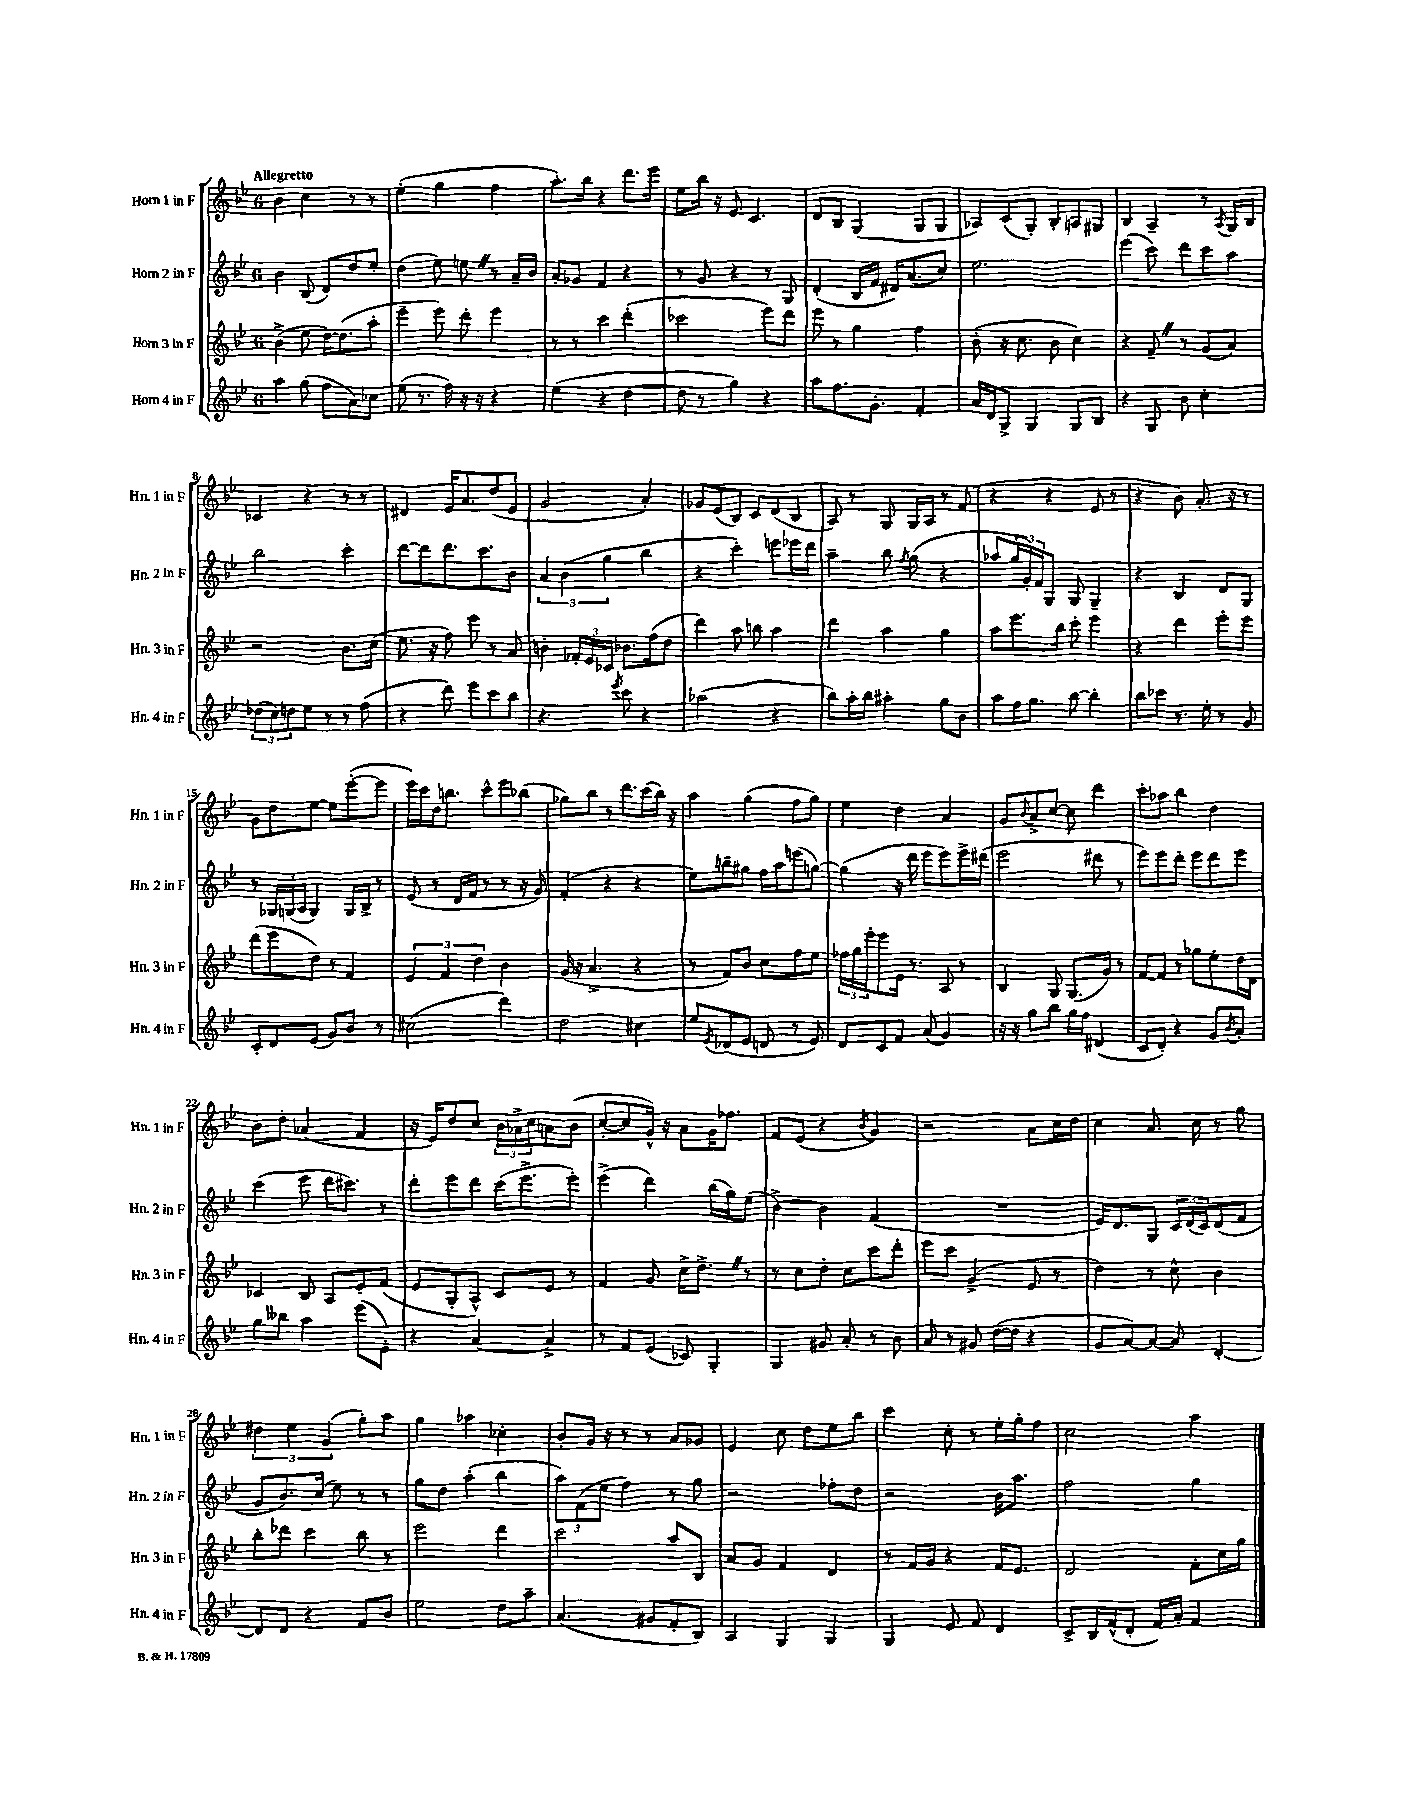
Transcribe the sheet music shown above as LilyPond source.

<<
\new StaffGroup <<
\new Staff = "s0" \with { instrumentName = "Horn 1 in F" shortInstrumentName = "Hn. 1 in F" } {
    \clef treble \key bes \major \once \override Staff.TimeSignature.style = #'single-digit \time 6/8 \tempo "Allegretto"
    bes'4 c''4 r8 r8 |
    ees''4-.( g''4 f''4 |
    a''8.-.) bes''16 r4 d'''8. ees'''16 |
    ees''8 bes''16 r16 ees'8 c'4. |
    d'8 bes8 g4( g8 g8 |
    aes8) c'8( g8-.) bes8-. a8 gis8 |
    bes4 a4-- r8 \acciaccatura { a8 } g16 bes16 |
    ces'4 r4 r8 r8 |
    dis'4 ees'16 a'8. d''8( ees'8 |
    g'2 a'4-.) |
    ges'8 ees'8( bes8) c'8 d'8( bes8 |
    a8) r8 g8 g16 a16 r8 f'8( |
    r4 r4 ees'8 r8 |
    r4 bes'8) a'8.-. r16 r8 |
    g'8 d''8 ees''8~ ees''8 ees'''8~-.( ees'''8 |
    ees'''16) c'''16 d''16 b''8. c'''8-^ ees'''8 bes''8( |
    ges''8) bes''8 r8 d'''8. c'''16( bes''16) r16 |
    a''4 g''4( f''8 g''8) |
    ees''4 d''4 a'4 |
    g'8 \appoggiatura { bes'8 } a'8-> c''8~ c''8 d'''4 |
    c'''8-. aes''8 bes''4 d''4 |
    bes'8 d''8-. aes'4( f'4 |
    r16 ees'16) d''8 c''8 \tuplet 3/2 { bes'16 aes'16-> c''16 } a'8 bes'8( |
    c''8~-. c''8 g'16-^) r16 a'8 g'16 fes''8. |
    f'8 ees'8( r4 \acciaccatura { bes'8 } g'4) |
    r2 a'8 c''16 d''16 |
    c''4 a'8. c''16 r8 g''8 |
    \tuplet 3/2 { dis''4 ees''4 g'4( } g''8-.) a''8 |
    g''4 aes''4 ces''4-. |
    bes'8-. g'16 r16 r8 r8 a'8 ges'8 |
    ees'4 c''8 d''8 ees''8 bes''8 |
    c'''4 c''8-. r8 ees''16-. g''16-. f''8 |
    c''2 a''4 \bar "|." |
}
\new Staff = "s1" \with { instrumentName = "Horn 2 in F" shortInstrumentName = "Hn. 2 in F" } {
    \clef treble \key bes \major \once \override Staff.TimeSignature.style = #'single-digit \time 6/8
    bes'4 bes8( d'8) d''8 ees''8-. |
    d''4( ees''8) e''8 \once \override BreathingSign.text = \markup { \musicglyph "scripts.caesura.straight" } \breathe r8 a'16-- bes'16 |
    a'8-. ges'8 f'4 r4 |
    r8 g'8 r4 r8 g8 |
    d'4-.( bes16 f'16 dis'16) a'8.( c''8) |
    ees''2. |
    ees'''4( c'''8) d'''8 c'''8 a''8 |
    bes''2 c'''4-. |
    d'''8~ d'''8 d'''8. c'''8. bes'8 |
    \tuplet 3/2 { a'4 bes'4( g''4 } bes''4 |
    r4 c'''4-.) e'''8 ees'''16 d'''16 |
    a''4-- bes''8 \acciaccatura { f''8 } g''8( r4 |
    aes''8 \tuplet 3/2 { g''16 g'16-.) f'16 } g8 g8 g4-- |
    r4 bes4 d'8 g8 |
    r8 \tuplet 3/2 { ges16 g16( a16 } g4) g16 bes16-> r8 |
    ees'8( r8 d'16 f'16 r8 r8 r16 g'16) |
    f'4-.( r4 r4 |
    ees''8) b''8-- gis''8 f''16 a''16 e'''8( g''8~) |
    g''4( r16 d'''16 ees'''8 ees'''8) ees'''16-> dis'''16( |
    ees'''2 dis'''8 r8 |
    ees'''8) ees'''8 d'''8-. ees'''8 d'''8 ees'''8 |
    c'''4( ees'''8 d'''16 cis'''8.) r8 |
    d'''8-. ees'''8 d'''8 c'''16( ees'''8.-> ees'''8-.) |
    ees'''4->( d'''4) bes''16( g''16) ees''8( |
    bes'4~->) bes'4 f'4( |
    R2. |
    ees'16) d'8. g8 \tuplet 3/2 { c'16 d'16( c'16) } d'8( f'8 |
    g'8 bes'8.) c''16( ees''8) r8 r8 |
    g''8 d''8 a''4-.( bes''4 |
    \tuplet 3/2 { a''8) f'8( ees''8 } f''4) r8 g''8 |
    r2 fes''8-. d''8 |
    r2 bes'16 a''8. |
    f''2 g''4 \bar "|." |
}
\new Staff = "s2" \with { instrumentName = "Horn 3 in F" shortInstrumentName = "Hn. 3 in F" } {
    \clef treble \key bes \major \once \override Staff.TimeSignature.style = #'single-digit \time 6/8
    bes'4->( ees''8 d''16~) d''8.( a''8-. |
    ees'''4-- ees'''8) d'''8-. ees'''4 |
    r8 r8 c'''4 d'''4-.( |
    ces'''2 ees'''8) d'''8 |
    ees'''8 r8 g''4 f''4 |
    bes'8-.( r16 c''8. bes'8 c''4) |
    r4 f'8-- \once \override BreathingSign.text = \markup { \musicglyph "scripts.caesura.straight" } \breathe r8 g'8( a'8) |
    r2 bes'8. c''16( |
    ees''8. r16 f''8) ees'''8 r8 a'8 |
    b'4-. \tuplet 3/2 { fes'16-. ees'16 ces'16 } bes'8. f''16( d''8 |
    d'''4) a''8 b''8 a''4 |
    d'''4 a''4 g''4 |
    a''8 ees'''8. bes''16 c'''8-. ees'''4 |
    r4 d'''4 ees'''8-. ees'''8 |
    d'''8( ees'''8 d''8) r8 f'4 |
    \tuplet 3/2 { ees'4 f'4 d''4 } bes'4 |
    g'16( r16 a'4.-> r4 |
    r8 f'8) bes'8 c''8 f''8 ees''8 |
    \tuplet 3/2 { fes''16 g''16 ees'''16-. } ees'''8 ees'16 r8. a8 r8 |
    bes4 g8 g8.( g'16) r8 |
    f'8~ f'8 r8 ges''8 ees''8-. d''16 d'16 |
    ces'4 bes8 a8 ees'8-. f'8( |
    ees'8 g8-. a8-^) c'8 ees'8 r8 |
    f'4 g'8 c''16-> d''8.-> \once \override BreathingSign.text = \markup { \musicglyph "scripts.caesura.straight" } \breathe r8 |
    r8 c''8 d''8-. c''8 c'''8 d'''8-. |
    ees'''8 c'''8 g'4->( ees'8 r8 |
    d''4) r8 c''8-^ bes'4 |
    bes''8-. des'''8 c'''4 bes''8 r8 |
    ees'''2 d'''4 |
    c'''2 a''8 bes8 |
    a'8 g'8 f'4 d'4 |
    r8 f'16 g'16 r4 f'16 ees'8. |
    d'2 f'8-. c''16 g''16 \bar "|." |
}
\new Staff = "s3" \with { instrumentName = "Horn 4 in F" shortInstrumentName = "Hn. 4 in F" } {
    \clef treble \key bes \major \once \override Staff.TimeSignature.style = #'single-digit \time 6/8
    a''4 g''8( f''8 a'8) ces''8 |
    ees''8( r8. f''16) r16 r16 r4 |
    ees''4( r4 d''4~ |
    d''8 r8 g''4) r4 |
    a''8 f''8. g'8.-. f'4-. |
    a'16 d'16 g8-> g4 g8 bes8 |
    r4 g8 bes'8 c''4-. |
    \tuplet 3/2 { des''8( c''8) d''8 } ees''8 r8 r8 f''8( |
    r4 d'''8) ees'''8 c'''8 bes''8 |
    r4. \acciaccatura { ees'''8 } c'''8 r4 |
    aes''2( r4 |
    bes''8) a''16-. bes''16 ais''4-. g''8 bes'8 |
    a''8 f''16 g''8. bes''8~ bes''4-. |
    bes''8 ces'''8 r8. ees''16-. r8 g'8 |
    c'8-. d'8 ees'8( g'8) bes'8 r8 |
    cis''2( d'''4) |
    d''2 cis''4 |
    ees''8 \acciaccatura { ees'8 } des'8( ees'8 d'8 r8 ees'8) |
    d'8 c'8 f'8 a'8( g'4) |
    r16 r16 g''8 bes''8 g''16 f''16 dis'4( |
    c'8 d'8-.) r4 g'8 \acciaccatura { bes'8 } a'8-. |
    g''8 beses''8 a''4 ees'''8( ees'8-.) |
    r4 a'4~ a'4-> |
    r8 f'8 ees'8( ces'8) g4-. |
    g4 gis'8 a'8-. r8 bes'8 |
    a'8 r8 gis'8 d''16~( d''16 r4 |
    g'8 a'8~) a'8~ a'8 d'4~-. |
    d'8 d'8 r4 f'8 bes'8 |
    ees''2 d''8 a''8-- |
    a'4.( gis'8 f'8-. bes8) |
    a4 g4 g4 |
    g4 ees'8 f'8 d'4 |
    c'8-> bes16 f'16-^( d'8-. f'16) a'16-. f'4 \bar "|." |
}
>>
>>
